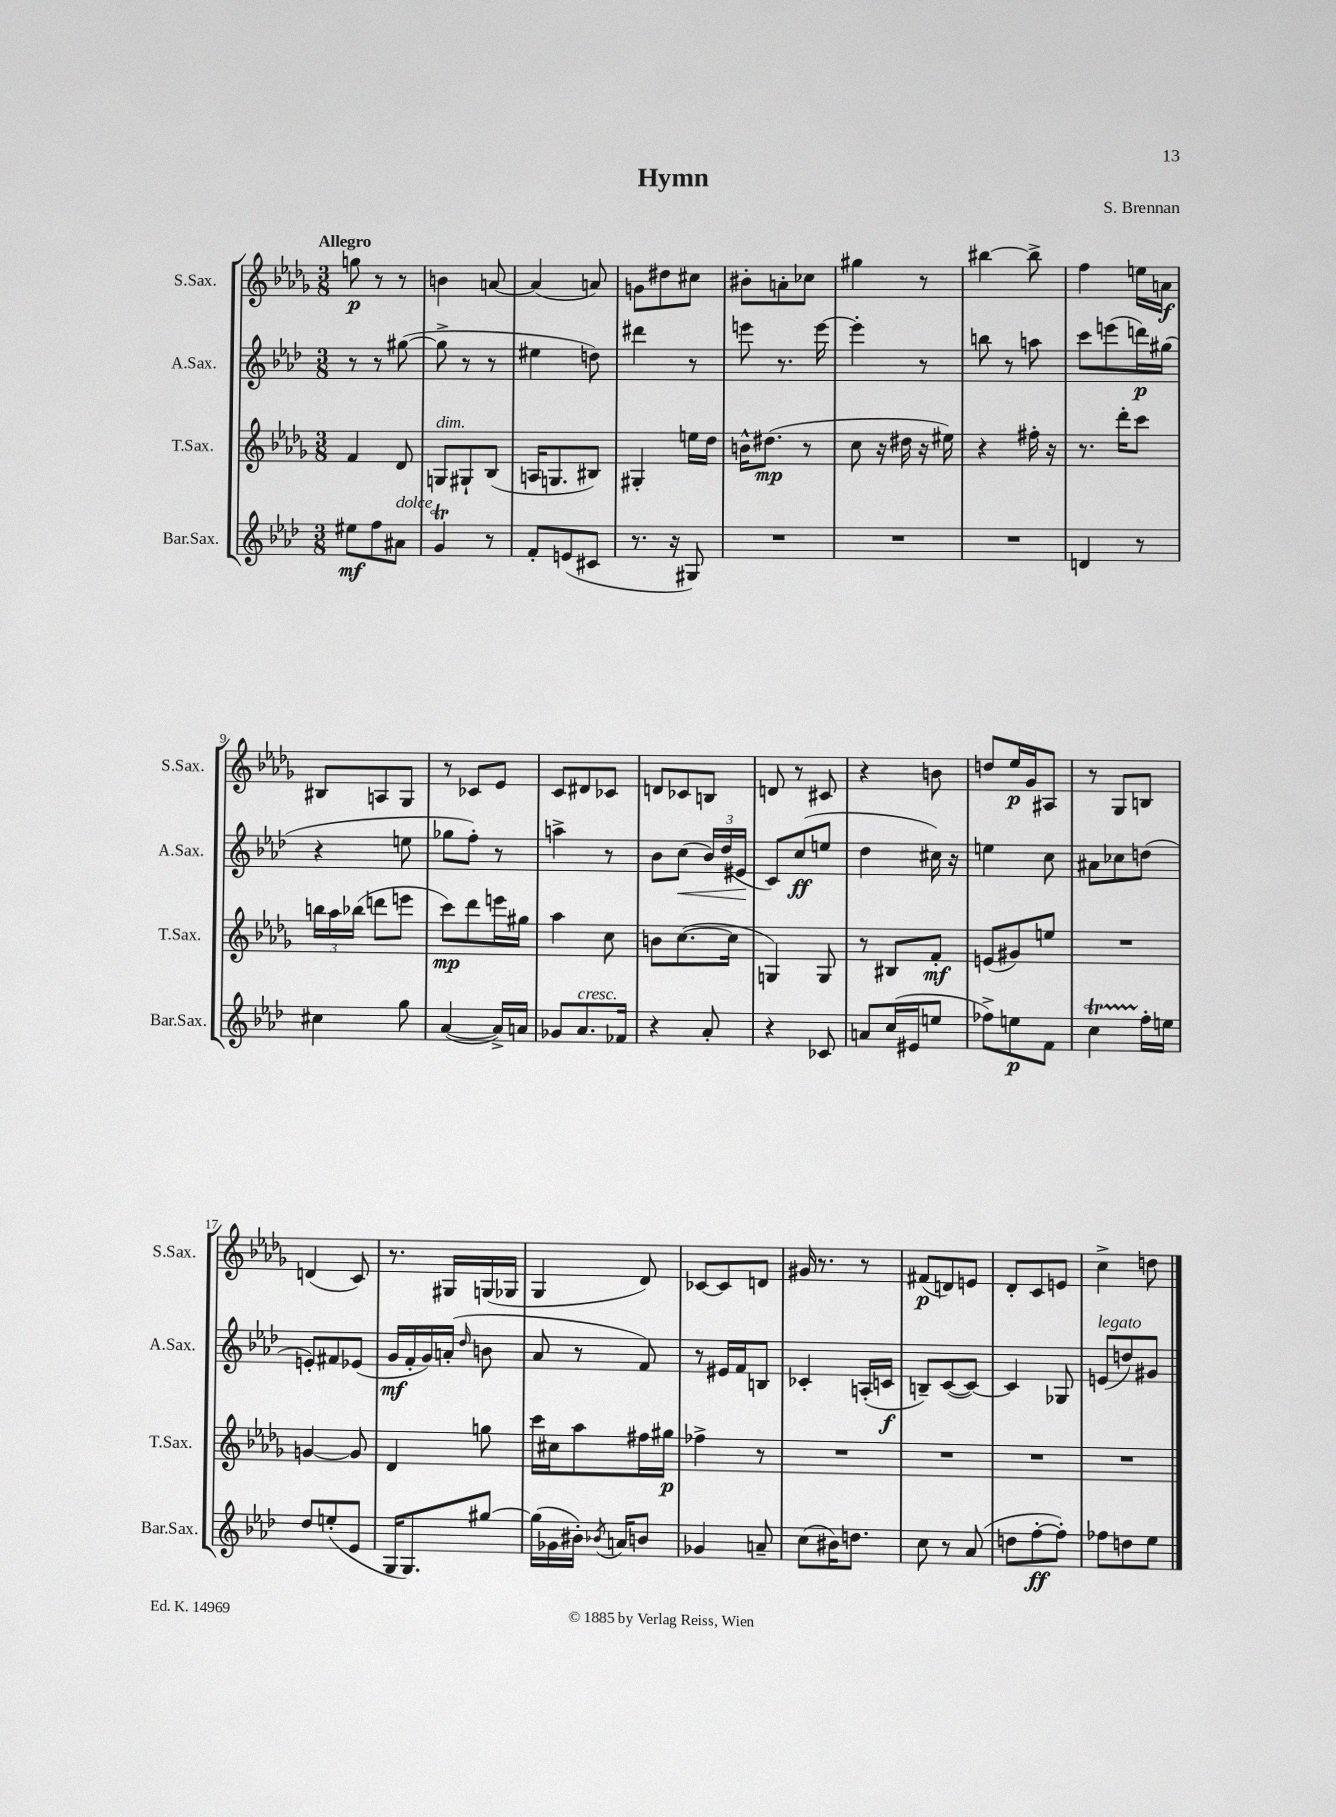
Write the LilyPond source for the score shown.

\header { title = "Hymn" composer = "S. Brennan" }
<<
\new StaffGroup <<
\new Staff = "s0" \with { instrumentName = "S.Sax." shortInstrumentName = "S.Sax." } {
    \clef treble \key des \major \numericTimeSignature \time 3/8 \tempo "Allegro"
    \autoBeamOff g''8\p r8 r8 |
    b'4 a'8~ |
    a'4( a'8) |
    g'8[ dis''8 cis''8] |
    bis'8[-. a'8-. ces''8] |
    gis''4 r8 |
    bis''4~ bis''8-> |
    f''4 e''16[ a'16]\f |
    bis8[ a8 ges8] |
    r8 ces'8[ ees'8] |
    c'8[ dis'8 ces'8] |
    d'8[ ces'8 b8] |
    d'8 r8 cis'8 |
    r4 b'8 |
    d''8[ ees''16\p ges'16 ais8] |
    r8 ges8[ b8] |
    d'4( c'8) |
    r8. gis16[ g16( ges16] |
    ges4 des'8) |
    ces'8[~ ces'8 d'8] |
    gis'16 r8. r8 |
    fis'8[\p( d'8) e'8] |
    des'8[-. c'8 e'8] |
    c''4-> d''8 \bar "|." |
}
\new Staff = "s1" \with { instrumentName = "A.Sax." shortInstrumentName = "A.Sax." } {
    \clef treble \key aes \major \numericTimeSignature \time 3/8
    \autoBeamOff r8 r8 gis''8~( |
    gis''8-> r8 r8 |
    eis''4 d''8) |
    dis'''4 r8 |
    e'''8 r8. e'''16~ |
    e'''4-. r8 |
    b''8 r8 a''8 |
    c'''8[ e'''8( d'''16\p) gis''16]( |
    r4 e''8 |
    ges''8[ f''8]-.) r8 |
    a''4-> r8 |
    bes'8[ c''8]\<( \tuplet 3/2 { bes'16[) des''16( eis'16]\! } |
    c'8[) c''8\ff( e''8] |
    des''4 cis''16) r16 |
    e''4 c''8 |
    ais'8[ ces''8 d''8]( |
    e'8[-.) fis'8 ees'8]( |
    g'16[\mf f'16-. g'16) a'16]-.( \grace { des''16 } b'8 |
    aes'8 r8 f'8) |
    r8 eis'16[ f'16 b8] |
    ces'4-. a16[-.( c'16]\f |
    b8[--) c'8~( c'8]~) |
    c'4 ges8 |
    e'8[^\markup { \italic "legato" }( d''8) gis'8] \bar "|." |
}
\new Staff = "s2" \with { instrumentName = "T.Sax." shortInstrumentName = "T.Sax." } {
    \clef treble \key des \major \numericTimeSignature \time 3/8
    \autoBeamOff f'4 des'8 |
    g8[^\markup { \italic "dim." } gis8-! bes8]( |
    a16[ g8. bis8]) |
    gis4-. e''16[ des''16] |
    b'16[-^ dis''8.]\mp( r8 |
    c''8 r16 dis''16 r16 eis''16) |
    r4 fis''16-. r16 |
    r8. des'''16[-. c'''8] |
    \tuplet 3/2 { b''16[ aes''16 bes''16]( } d'''8[ e'''8] |
    c'''8[\mp) des'''8 e'''16 gis''16] |
    aes''4 c''8 |
    b'8[ c''8.~( c''16] |
    g4) g8 |
    r8 bis8[ f'8]-.\mf |
    e'8[( gis'8) e''8] |
    R4. |
    g'4~ g'8 |
    des'4 g''8 |
    c'''16[ cis''16 aes''8 fis''16 gis''16]\p |
    fes''4-> r8 |
    R4. |
    R4. |
    R4. |
    R4. \bar "|." |
}
\new Staff = "s3" \with { instrumentName = "Bar.Sax." shortInstrumentName = "Bar.Sax." } {
    \clef treble \key aes \major \numericTimeSignature \time 3/8
    \autoBeamOff eis''8[\mf f''8 ais'8]^\markup { \italic "dolce" } |
    g'4\trill r8 |
    f'8[-. e'8( cis'8] |
    r8. r16 gis8) |
    R4. |
    R4. |
    R4. |
    d'4 r8 |
    cis''4 g''8 |
    aes'4~( aes'16[->) a'16] |
    ges'8[ aes'8.^\markup { \italic "cresc." } fes'16] |
    r4 aes'8-. |
    r4 ces'8 |
    a'8[ c''16( eis'16 e''8] |
    fes''8[->) e''8\p f'8] |
    c''4\startTrillSpan f''16[-.\stopTrillSpan e''16] |
    des''8[ e''8-.( ees'8] |
    g16[ g8.) gis''8]~ |
    gis''16[( ges'16 bis'16]-.) \acciaccatura { bes'8 } a'16[ b'8] |
    ges'4 a'8-- |
    c''8[( bis'16) d''8.] |
    c''8 r8 aes'8( |
    d''8[ f''8~-.\ff f''8]-.) |
    fes''8[ d''8 ees''8] \bar "|." |
}
>>
>>
